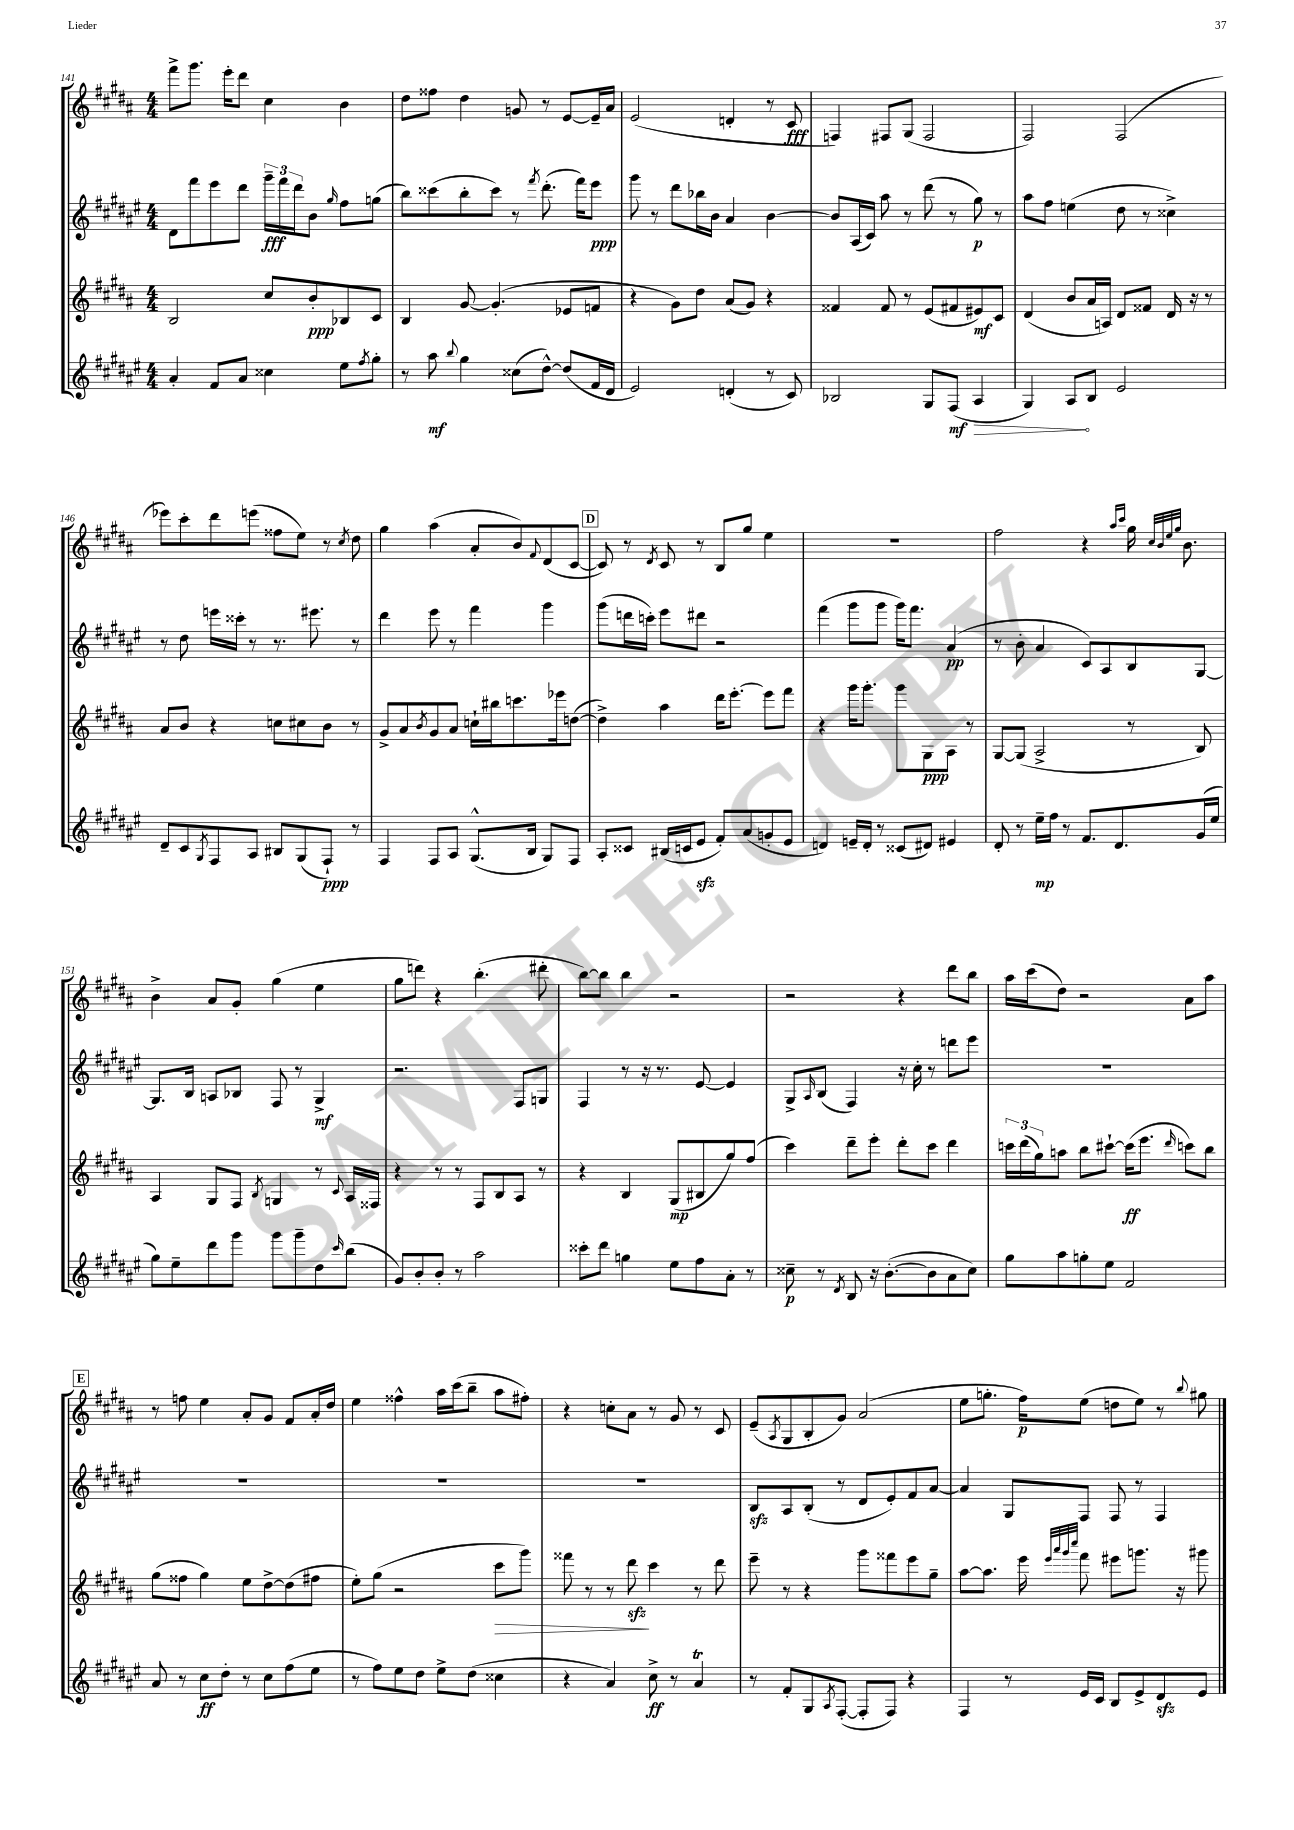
<<
\new StaffGroup <<
\new Staff = "s0" {
    \clef treble \key b \major \numericTimeSignature \time 4/4
    fis'''8-> gis'''8. e'''16-. dis'''8 cis''4 b'4 |
    dis''8 fisis''8 dis''4 g'8 r8 e'8~ e'16-- ais'16 |
    e'2( d'4-. r8 cis'8\fff |
    f4) fis8 gis8( fis2 |
    fis2) fis2( |
    ees'''8) cis'''8-. dis'''8 e'''8( fisis''8 e''8) r8 \acciaccatura { cis''8 } dis''8 |
    gis''4 ais''4( ais'8-. b'8) \appoggiatura { fis'8 } dis'8( cis'8~ |
    \mark \markup { \box "D" } cis'8) r8 \acciaccatura { dis'8 } cis'8 r8 b8 gis''8 e''4 |
    R1 |
    fis''2 r4 \grace { ais''16 cis'''16 } gis''16 \grace { cis''32 b'32 e''32 gis''32 } b'8. |
    b'4-> ais'8 gis'8-. gis''4( e''4 |
    gis''8 d'''8) r4 b''4.-.( dis'''8-. |
    b''8~) b''8 b''4 r2 |
    r2 r4 dis'''8 b''8 |
    ais''16 cis'''16( dis''8) r2 ais'8 ais''8 |
    \mark \markup { \box "E" } r8 f''8 e''4 ais'8-. gis'8 fis'8 ais'16-. dis''16 |
    e''4 fisis''4-^ ais''16 cis'''16( b''8-- ais''8 fis''8-.) |
    r4 c''8-. ais'8 r8 gis'8 r8 cis'8 |
    e'8--( \acciaccatura { ais8 } gis8 b8-. gis'8) ais'2( |
    e''8 g''8.-. fis''16\p) e''8( d''8 e''8) r8 \appoggiatura { b''8 } gis''8 \bar "|." |
}
\new Staff = "s1" {
    \clef treble \key fis \major \numericTimeSignature \time 4/4
    dis'8 fis'''8 eis'''8 dis'''8 \tuplet 3/2 { gis'''16--\fff fis'''16 dis'''16 } b'8 \grace { gis''16 } fis''8 g''8( |
    b''8) cisis'''8( b''8-. cisis'''8) r8 \acciaccatura { fis'''8 } dis'''8.-.( fis'''16) eis'''8\ppp |
    gis'''8 r8 dis'''8 bes''16 b'16 ais'4 b'4~ |
    b'8 ais16( cis'16) ais''8 r8 dis'''8( r8 gis''8\p) r8 |
    ais''8 fis''8 e''4( dis''8 r8 cisis''4->) |
    r8 dis''8 e'''16 cisis'''16-. r8 r8. eis'''8. r8 |
    dis'''4 eis'''8 r8 fis'''4 gis'''4 |
    \mark \markup { \box "D" } gis'''8( d'''16 c'''16-.) eis'''8 dis'''8 r2 |
    fis'''4( gis'''8 gis'''8 gis'''16) fis'''8. ais'4\pp( |
    r8 b'8-. ais'4 cis'8) ais8 b8 gis8~ |
    gis8. b16 a8 bes8 fis8 r8 gis4->\mf |
    r2. fis8 g8 |
    fis4 r8 r16 r8. eis'8~ eis'4 |
    gis8-> \grace { ais16 } b8( fis4) r16 cis''16-. r8 d'''8 eis'''8 |
    R1 |
    \mark \markup { \box "E" } R1 |
    R1 |
    R1 |
    b8\sfz ais8 b8-.( r8 dis'8 eis'8-.) fis'8 ais'8~ |
    ais'4 gis8 fis8 fis8 r8 fis4 \bar "|." |
}
\new Staff = "s2" {
    \clef treble \key b \major \numericTimeSignature \time 4/4
    b2 cis''8 b'8-.\ppp bes8 cis'8 |
    b4 gis'8~ gis'4.-.( ees'8 f'8 |
    r4 gis'8) dis''8 ais'8( gis'8) r4 |
    fisis'4 fisis'8 r8 e'8( fis'8 eis'8\mf) cis'8 |
    dis'4( b'8 ais'16 a16) dis'8 fisis'8 dis'16 r16 r8 |
    ais'8 b'8 r4 c''8 cis''8 b'8 r8 |
    gis'8-> ais'8 \acciaccatura { b'8 } gis'8 ais'8 c''16-! bis''16 c'''8. ees'''16 d''8~( |
    \mark \markup { \box "D" } d''4->) ais''4 dis'''16 e'''8.~-. e'''8 fis'''8 |
    r4 gis'''16 gis'''8.-. gis'''8 gis8\ppp ais8 r8 |
    gis8~ gis8( ais2-> r8 b8) |
    ais4 gis8 fis8 \acciaccatura { b8 } g4 r8 \appoggiatura { cis'8 } ais16 fisis16 |
    r4 r8 r8 fis8 b8 ais8 r8 |
    r4 b4 gis8\mp( bis8 gis''8) fis''8( |
    cis'''4) dis'''8-- e'''8-. dis'''8-. cis'''8 dis'''4 |
    \tuplet 3/2 { c'''16 dis'''16( gis''16) } a''8 b''8 cis'''8~-! cis'''16\ff( e'''8. \grace { dis'''16 } c'''8) b''8 |
    \mark \markup { \box "E" } gis''8( fisis''8 gis''4) e''8 dis''8~-> dis''8( fis''8 |
    e''8-.) gis''8( r2 cis'''8\> gis'''8) |
    fisis'''8 r8 r8 dis'''8\sfz\! cis'''4 r8 dis'''8 |
    e'''8-- r8 r4 gis'''8 fisis'''8 e'''8 gis''8-- |
    ais''8~ ais''8. e'''16 \grace { e'''32 ais'''32 gis'''32 cis''''32 } fis'''8 eis'''8 g'''8. r16 gis'''8 \bar "|." |
}
\new Staff = "s3" {
    \clef treble \key fis \major \numericTimeSignature \time 4/4
    ais'4-. fis'8 ais'8 cisis''4 eis''8 \acciaccatura { fis''8 } gis''8-. |
    r8 ais''8\mf \appoggiatura { b''8 } gis''4 cisis''8( dis''8~-^) dis''8( fis'16 dis'16 |
    eis'2) d'4-.( r8 cis'8) |
    bes2 gis8 fis8\mf( \once \override Hairpin.circled-tip = ##t ais4\> |
    gis4) ais8\! b8 eis'2 |
    dis'8-- cis'8 \acciaccatura { gis8 } fis8 ais8 bis8 gis8( fis8-!\ppp) r8 |
    fis4 fis8 ais8 gis8.-^( b16 gis8) fis8 |
    \mark \markup { \box "D" } ais8-. cisis'8 bis16( c'16 eis'8\sfz fis'8-.) ais'8( g'8-. eis'8 |
    d'4) e'16-- d'16-. r8 cisis'8( dis'8) eis'4 |
    dis'8-. r8 eis''16--\mp fis''16 r8 fis'8. dis'8. gis'16( eis''16 |
    gis''8) eis''8-- dis'''8 gis'''8 gis'''8 gis'''8-- dis''8 \grace { cis'''16 } b''8( |
    gis'8) b'8-. b'8-. r8 ais''2 |
    cisis'''8-. dis'''8 g''4 eis''8 fis''8 ais'8-. r8 |
    cisis''8--\p r8 \acciaccatura { dis'8 } b8 r16 b'8.~-.( b'8 ais'8 cisis''8) |
    gis''8 ais''8 g''8-. eis''8 fis'2 |
    \mark \markup { \box "E" } ais'8 r8 cis''8\ff dis''8-. r8 cis''8 fis''8( eis''8 |
    r8 fis''8) eis''8 dis''8 eis''8-> dis''8( cisis''4 |
    r4 ais'4) cis''8->\ff r8 ais'4\trill |
    r8 fis'8-. gis8 \acciaccatura { ais8 } fis8~-.( fis8-. fis8) r4 |
    fis4 r8 eis'16 cis'16 b8 eis'8-> dis'8\sfz eis'8 \bar "|." |
}
>>
>>
\layout { \context { \Score currentBarNumber = #141 } }
